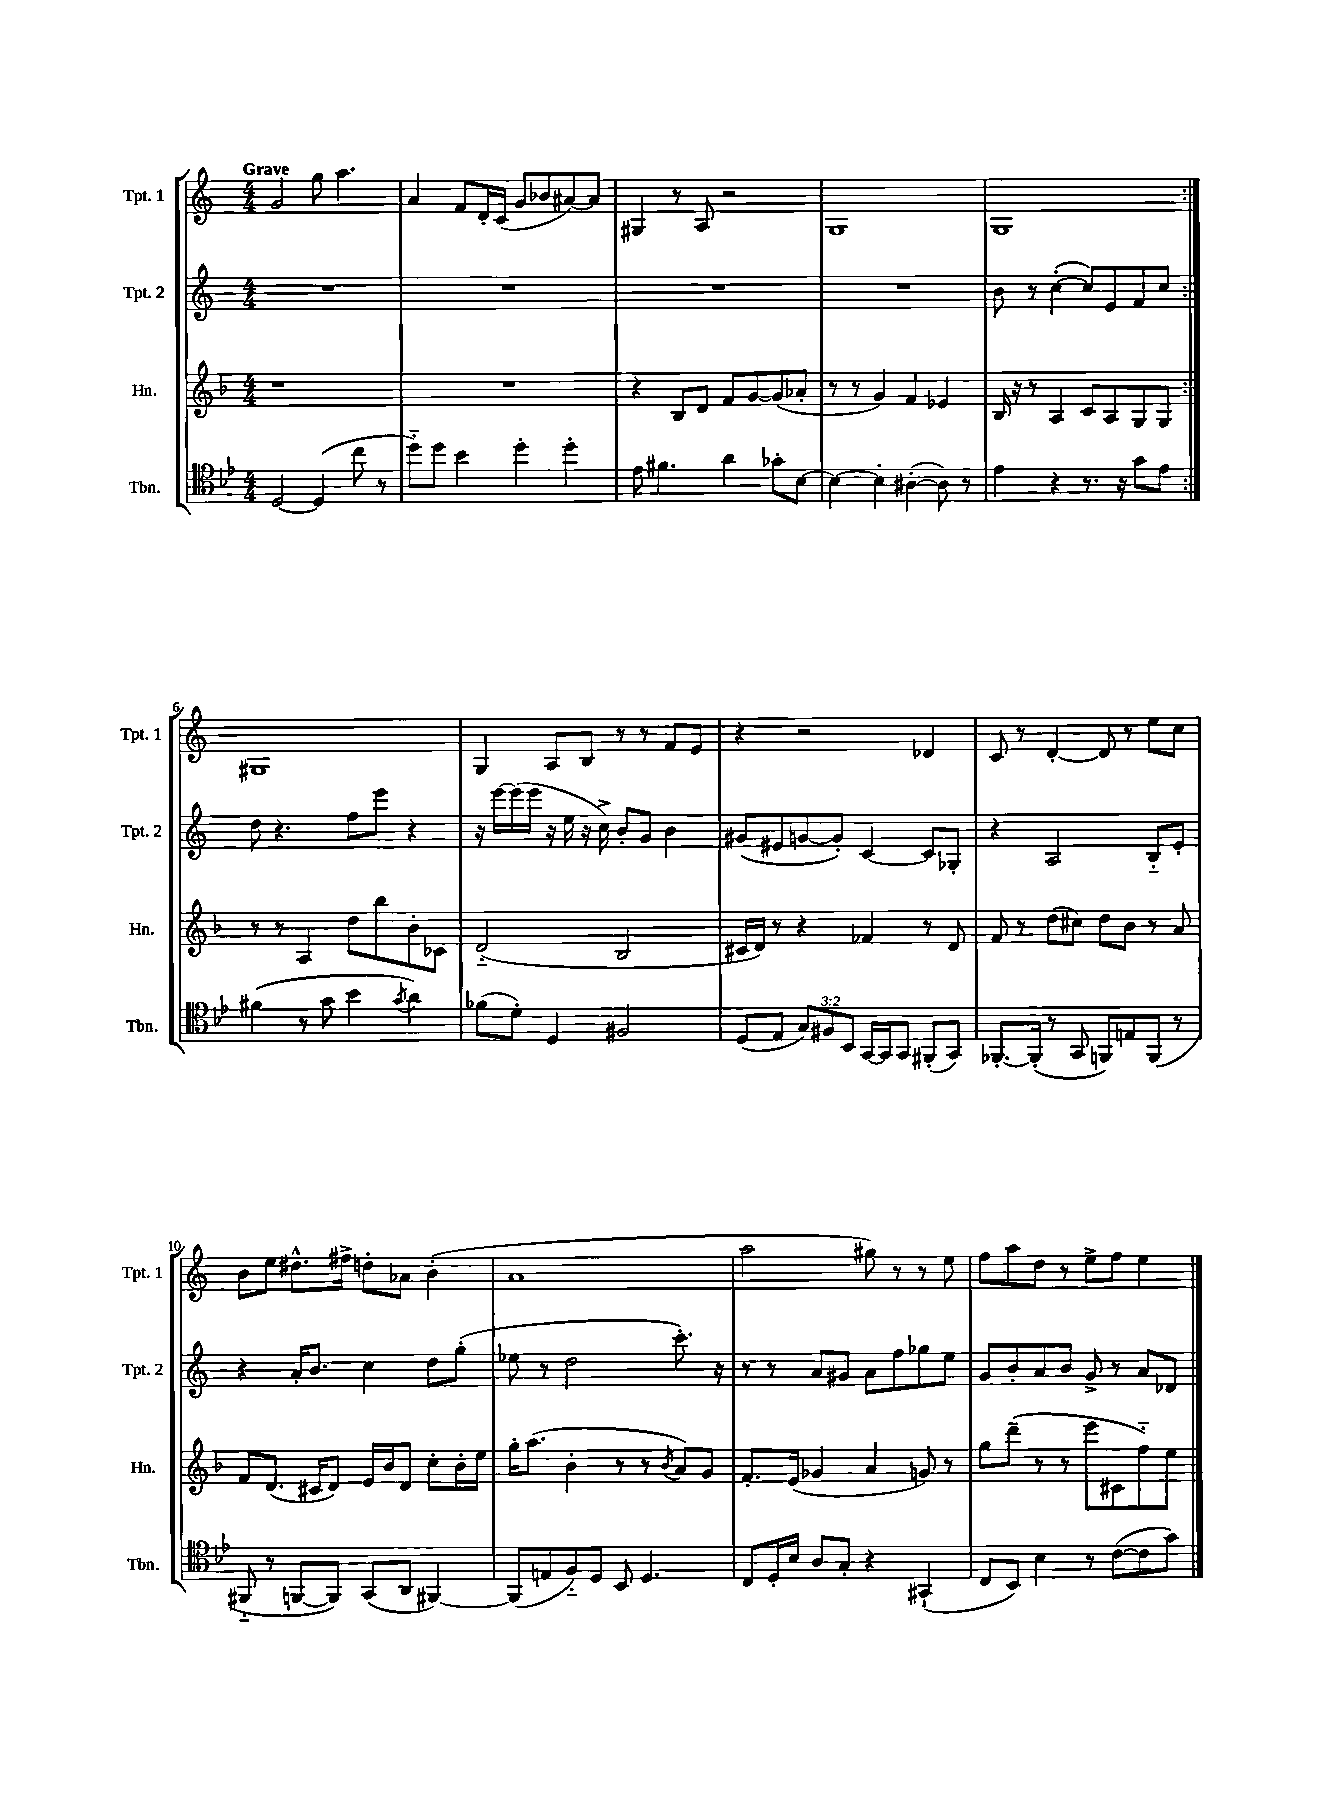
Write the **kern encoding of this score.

**kern	**kern	**kern	**kern
*staff4	*staff3	*staff2	*staff1
*clefC4	*clefG2	*clefG2	*clefG2
*k[b-e-]	*k[b-]	*k[]	*k[]
*M4/4	*M4/4	*M4/4	*M4/4
[2D	1r	1r	2g
(4D]	.	.	8gg
.	.	.	4.aa
8cc	.	.	.
8r	.	.	.
=	=	=	=
8dd'~)	1r	1r	4a
8dd	.	.	.
4b-	.	.	8f
.	.	.	16d'
.	.	.	(16c
4dd'	.	.	8g
.	.	.	8b-
4dd'	.	.	[8a#)
.	.	.	8a#]
=	=	=	=
8e-	4r	1r	4G#
4.f#	.	.	.
.	8B-	.	8r
.	8d	.	8A
4a	8f	.	2r
.	[8g	.	.
8g-'	(8g]	.	.
[8B-	8a-'	.	.
=	=	=	=
4B-_	8r	1r	1G
.	8r	.	.
4B-']	4g)	.	.
([4A#'	4f	.	.
8A#])	4e-	.	.
8r	.	.	.
=	=	=	=
4e-	16B-	8b	1G
.	16r	.	.
.	8r	8r	.
4r	4A	([4cc'	.
8.r	8c	8cc])	.
.	8A	8e	.
16r	.	.	.
8g	8G	8f	.
8e-	8G	8cc	.
=:|!	=:|!	=:|!	=:|!
(4f#	8r	8dd	1G#
.	8r	4.r	.
8r	4A	.	.
8g	.	.	.
4b-	8dd	8ff	.
.	8bb-	8eee	.
8qg	.	.	.
4a)	8b-'	4r	.
.	8c-	.	.
=	=	=	=
(8f-	(2d'~	16r	4G
.	.	[16eee	.
8d')	.	(16eee]	.
.	.	16eee	.
4D	.	16r	8A
.	.	16ee	.
.	.	16r	8B
.	.	16cc^)	.
2F#	2B-	8b'	8r
.	.	8g	8r
.	.	4b	8f
.	.	.	8e
=	=	=	=
(8D	16c#	(8g#	4r
.	16d)	.	.
8E-	8r	8e#	.
12G)	4r	[8g	2r
12F#	.	.	.
.	.	8g'])	.
12BB-	.	.	.
[16GG	4f-	[4c	.
16GG]	.	.	.
8GG	.	.	.
(8FF#'	8r	8c]	4d-
8GG)	8d	8G-'	.
=	=	=	=
[8.FF-'	8f	4r	8c
.	8r	.	8r
(16FF-']	.	.	.
8r	(8dd	2A	[4d'
8GG	8cc#)	.	.
8FF)	8dd	.	8d]
8E	8b-	.	8r
(8FF	8r	8B'~	8ee
8r	8a	8e'	8cc
=	=	=	=
8FF#'~	8f	4r	8b
8r	(8.d	.	8ee
[8FF	.	16a'	8.dd#^^
.	16c#	8.b	.
8FF])	8d)	.	.
.	.	.	16ff#^
(8GG	16e	4cc	8dd'
.	16b-	.	.
8AA	8d	.	8a-
[4FF#)	8cc'	8dd	(4b'
.	16b-'	(8gg'	.
.	16ee	.	.
=	=	=	=
(8FF#]	16gg'	8ee-	1a
.	(8.aa	.	.
8E	.	8r	.
8F'~)	4b-'	2dd	.
8D	.	.	.
8BB-	8r	.	.
4.D	8r	.	.
.	8qb-	.	.
.	8a)	8.ccc')	.
.	8g	.	.
.	.	16r	.
=	=	=	=
8C	8.f'	8r	2aa
16D'	.	8r	.
16B-	(16e	.	.
8A	4g-	8a	.
8G'	.	8g#	.
4r	4a	8a	8gg#)
.	.	8ff	8r
(4GG#`	8g)	8gg-	8r
.	8r	8ee	8ee
=	=	=	=
8C	8gg	8g	8ff
8BB-)	(8ddd~	8b'	8aa
4B-	8r	8a	8dd
.	8r	8b	8r
8r	8eee	8g^	8ee^
([8c	8c#	8r	8ff
8c]	8ff'~)	8a	4ee
8g)	8ee	8d-	.
==	==	==	==
*-	*-	*-	*-
